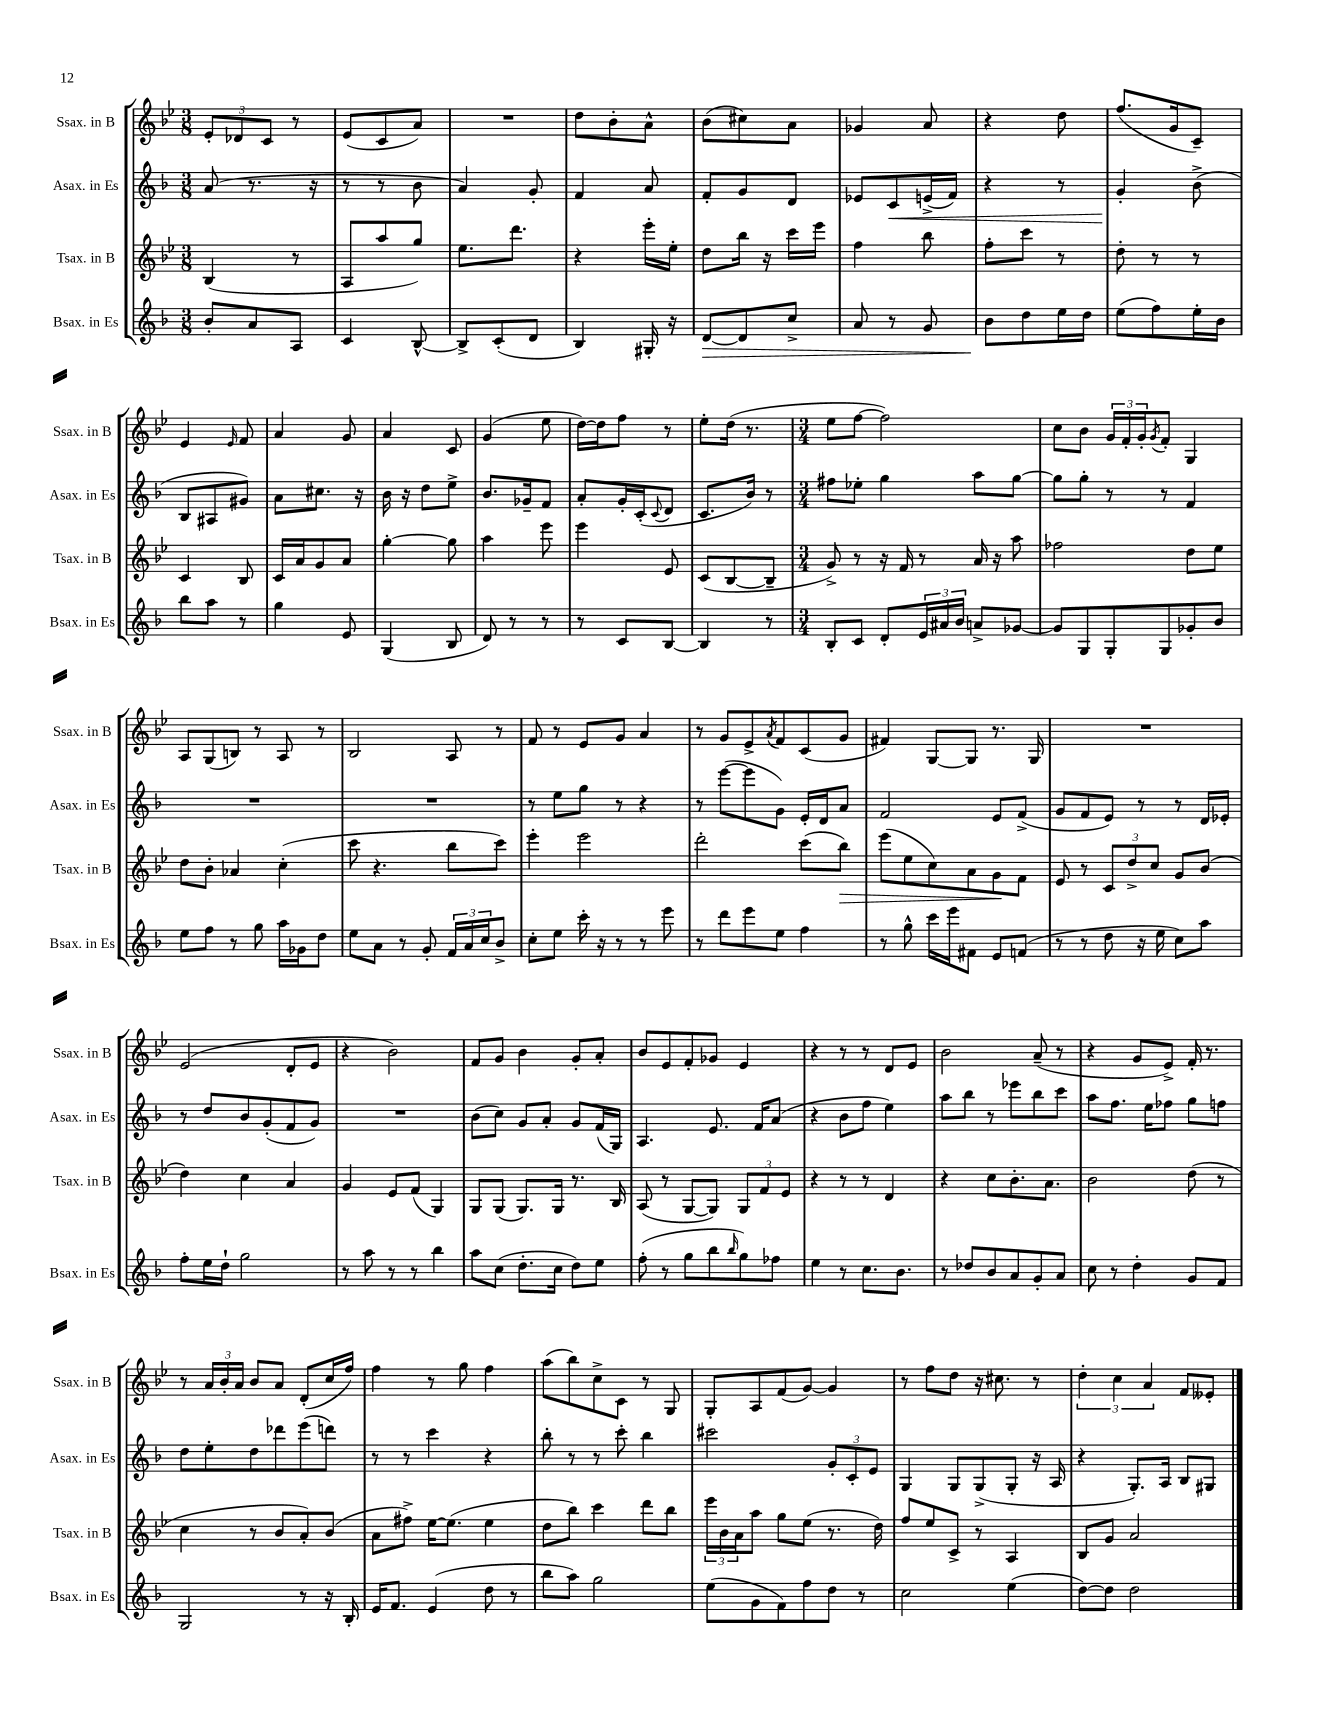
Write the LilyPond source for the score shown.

<<
\new StaffGroup <<
\new Staff = "s0" \with { instrumentName = "Ssax. in B" shortInstrumentName = "Ssax. in B" } {
    \clef treble \key bes \major \numericTimeSignature \time 3/8
    \tuplet 3/2 { ees'8-. des'8 c'8 } r8 |
    ees'8( c'8 a'8) |
    R4. |
    d''8 bes'8-. a'8-^ |
    bes'8( cis''8) a'8 |
    ges'4 a'8 |
    r4 d''8 |
    f''8.( g'16 c'8--) |
    ees'4 \grace { ees'16 } f'8 |
    a'4 g'8 |
    a'4 c'8 |
    g'4( ees''8 |
    d''16~) d''16 f''8 r8 |
    ees''8-. d''16( r8. |
    \numericTimeSignature \time 3/4 ees''8 f''8~ f''2) |
    c''8 bes'8 \tuplet 3/2 { g'16 f'16-. g'16-. } \acciaccatura { g'8 } f'8-. g4 |
    a8 g8( b8) r8 a8 r8 |
    bes2 a8 r8 |
    f'8 r8 ees'8 g'8 a'4 |
    r8 g'8 ees'8-> \acciaccatura { a'8 } f'8 c'8( g'8 |
    fis'4) g8~ g8 r8. g16 |
    R2. |
    ees'2( d'8-. ees'8 |
    r4 bes'2) |
    f'8 g'8 bes'4 g'8-. a'8-. |
    bes'8 ees'8 f'8-. ges'8 ees'4 |
    r4 r8 r8 d'8 ees'8 |
    bes'2 a'8--( r8 |
    r4 g'8 ees'8->) f'16-. r8. |
    r8 \tuplet 3/2 { a'16 bes'16-. a'16 } bes'8 a'8 d'8-.( c''16 f''16) |
    f''4 r8 g''8 f''4 |
    a''8( bes''8) c''8-> c'8 r8 g8 |
    g8-. a8 f'8( g'8~) g'4 |
    r8 f''8 d''8 r16 cis''8. r8 |
    \tuplet 3/2 { d''4-. c''4 a'4 } f'8 eeses'8-. \bar "|." |
}
\new Staff = "s1" \with { instrumentName = "Asax. in Es" shortInstrumentName = "Asax. in Es" } {
    \clef treble \key f \major \numericTimeSignature \time 3/8
    a'8( r8. r16 |
    r8 r8 bes'8 |
    a'4) g'8-. |
    f'4 a'8 |
    f'8-. g'8 d'8 |
    ees'8 c'8\< e'16->( f'16) |
    r4 r8 |
    g'4-.\! bes'8->( |
    bes8 ais8 gis'8) |
    a'8 cis''8. r16 |
    bes'16 r16 d''8 e''8-> |
    bes'8. ges'16-- f'8 |
    a'8-. g'16-. c'16-.( \appoggiatura { c'8 } d'8 |
    c'8. bes'16) r8 |
    \numericTimeSignature \time 3/4 fis''8 ees''8-. g''4 a''8 g''8~ |
    g''8 g''8-. r8 r8 f'4 |
    R2. |
    R2. |
    r8 e''8 g''8 r8 r4 |
    r8 e'''8~( e'''8 g'8) e'16-. d'16 a'8 |
    f'2 e'8 f'8->( |
    g'8 f'8 e'8) r8 r8 d'16 ees'16-. |
    r8 d''8 bes'8 g'8-.( f'8 g'8) |
    R2. |
    bes'8( c''8) g'8 a'8-. g'8 f'16( g16) |
    a4. e'8. f'16 a'8( |
    r4 bes'8 f''8 e''4) |
    a''8 bes''8 r8 ees'''8 bes''8 c'''8 |
    a''8 f''8. e''16 fes''8 g''8 f''8 |
    d''8 e''8-. d''8 des'''8 e'''8( d'''8) |
    r8 r8 c'''4 r4 |
    bes''8-. r8 r8 c'''8-. bes''4 |
    cis'''2 \tuplet 3/2 { g'8-. c'8-. e'8 } |
    g4 g8 g8->( g8-. r16 a16 |
    r4 g8.-.) a16 bes8 gis8 \bar "|." |
}
\new Staff = "s2" \with { instrumentName = "Tsax. in B" shortInstrumentName = "Tsax. in B" } {
    \clef treble \key bes \major \numericTimeSignature \time 3/8
    bes4( r8 |
    a8 a''8 g''8) |
    ees''8. d'''8. |
    r4 ees'''16-. ees''16-. |
    d''8 bes''16 r16 c'''16 ees'''16 |
    f''4 bes''8 |
    f''8-. c'''8 r8 |
    d''8-. r8 r8 |
    c'4 bes8 |
    c'16 a'16 g'8 a'8 |
    g''4~-. g''8 |
    a''4 ees'''8 |
    ees'''4 ees'8 |
    c'8( bes8~ bes8-- |
    \numericTimeSignature \time 3/4 g'8->) r8 r16 f'16 r8 a'16 r16 a''8 |
    fes''2 d''8 ees''8 |
    d''8 bes'8-. aes'4 c''4-.( |
    c'''8 r4. bes''8 c'''8) |
    ees'''4-. ees'''2 |
    d'''2-. c'''8( bes''8\>) |
    ees'''8( ees''8 c''8) a'8 g'8\! f'8 |
    ees'8 r8 \tuplet 3/2 { c'8 d''8-> c''8 } g'8 bes'8( |
    d''4) c''4 a'4 |
    g'4 ees'8 f'8( g4) |
    g8 g8( g8.) g16 r8. bes16 |
    a8( r8 g8~ g8) \tuplet 3/2 { g8 f'8 ees'8 } |
    r4 r8 r8 d'4 |
    r4 c''8 bes'8.-. a'8. |
    bes'2 d''8( r8 |
    c''4 r8 bes'8 a'8-.) bes'8( |
    a'8 fis''8->) ees''16~ ees''8.( ees''4 |
    d''8 bes''8) c'''4 d'''8 bes''8 |
    \tuplet 3/2 { ees'''16 bes'16 a'16 } a''8 g''8 ees''8( r8. d''16) |
    f''8 ees''8 c'8-> r8 a4 |
    bes8 g'8 a'2 \bar "|." |
}
\new Staff = "s3" \with { instrumentName = "Bsax. in Es" shortInstrumentName = "Bsax. in Es" } {
    \clef treble \key f \major \numericTimeSignature \time 3/8
    bes'8-. a'8 a8 |
    c'4 bes8~-^ |
    bes8-> c'8-.( d'8 |
    bes4) gis16-. r16 |
    d'8~\> d'8 c''8-> |
    a'8 r8 g'8 |
    bes'8\! d''8 e''16 d''16 |
    e''8( f''8) e''16-. bes'16 |
    bes''8 a''8 r8 |
    g''4 e'8 |
    g4( bes8 |
    d'8) r8 r8 |
    r8 c'8 bes8~ |
    bes4 r8 |
    \numericTimeSignature \time 3/4 bes8-. c'8 d'8-. \tuplet 3/2 { e'16 ais'16 bes'16 } a'8-> ges'8~ |
    ges'8 g8 g8-. g8 ges'8-. bes'8 |
    e''8 f''8 r8 g''8 a''16 ges'16 d''8 |
    e''8 a'8 r8 g'8-. \tuplet 3/2 { f'16 a'16 c''16 } bes'8-> |
    c''8-. e''8 c'''16-. r16 r8 r8 e'''8 |
    r8 d'''8 e'''8 e''8 f''4 |
    r8 g''8-^ c'''16 e'''16 fis'8 e'8 f'8( |
    r8 r8 d''8 r16 e''16 c''8) a''8 |
    f''8-. e''16 d''16-! g''2 |
    r8 a''8 r8 r8 bes''4 |
    a''8 c''8( d''8.-. c''16 d''8) e''8 |
    f''8-.( r8 g''8 bes''8 \grace { bes''16 } g''8) fes''8 |
    e''4 r8 c''8. bes'8. |
    r8 des''8 bes'8 a'8 g'8-. a'8 |
    c''8 r8 d''4-. g'8 f'8 |
    g2 r8 r16 bes16-. |
    e'16 f'8. e'4( d''8 r8 |
    bes''8 a''8) g''2 |
    e''8( g'8 f'8) f''8 d''8 r8 |
    c''2 e''4( |
    d''8~) d''8 d''2 \bar "|." |
}
>>
>>
\layout { \context { \Score \remove "Bar_number_engraver" } }
